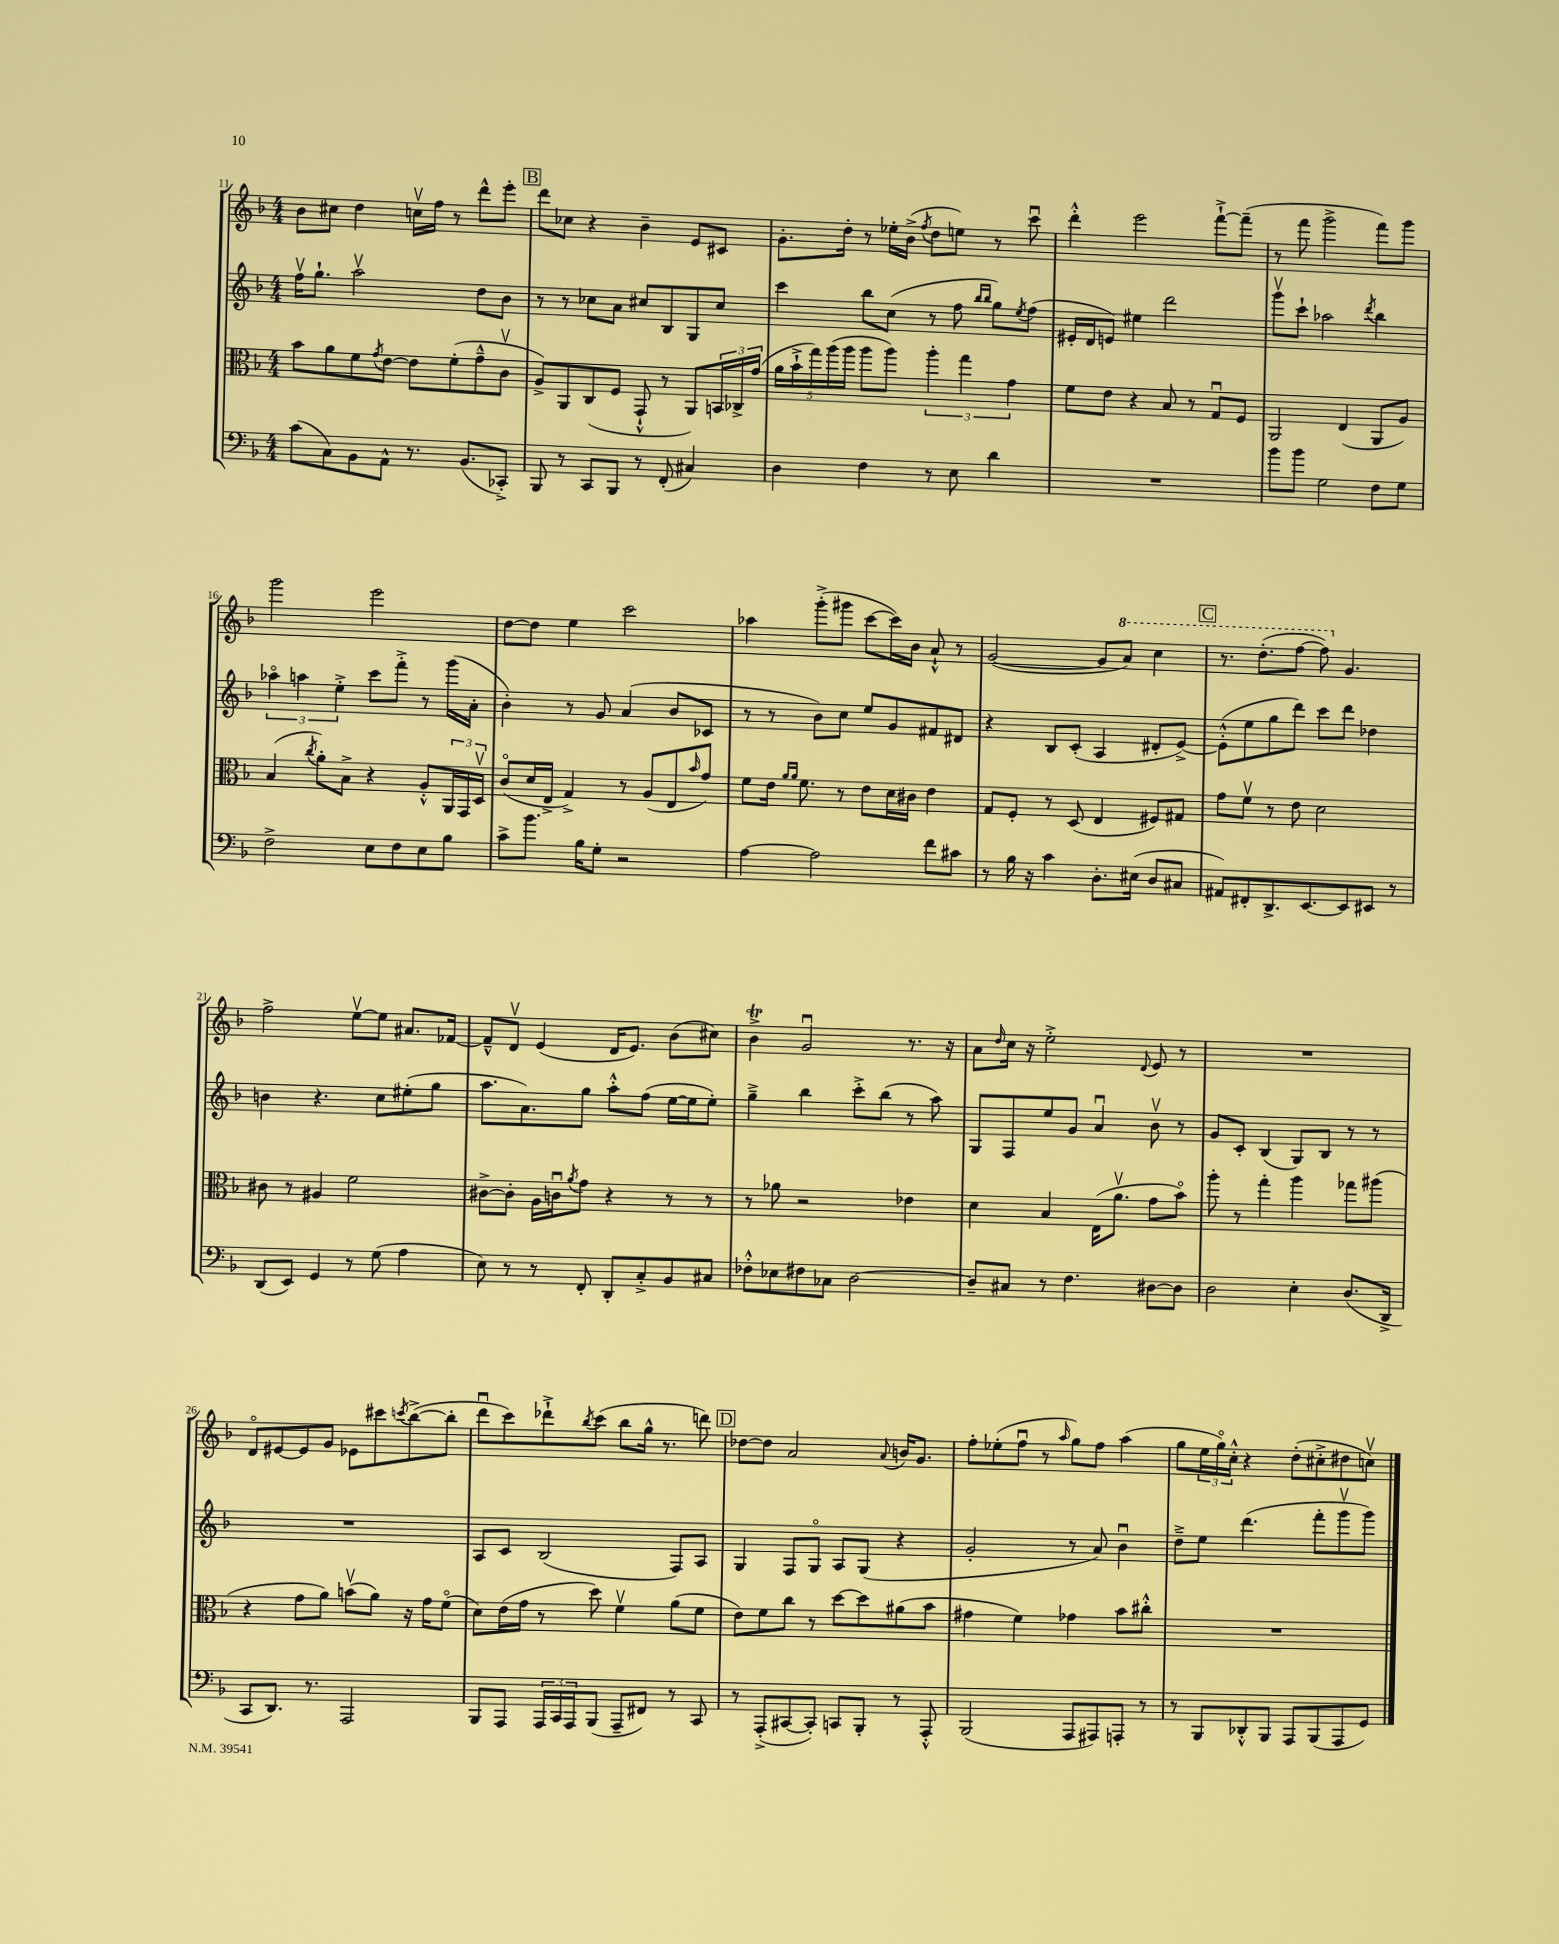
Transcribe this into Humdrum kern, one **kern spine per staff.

**kern	**kern	**kern	**kern
*staff4	*staff3	*staff2	*staff1
*clefF4	*clefC3	*clefG2	*clefG2
*k[b-]	*k[b-]	*k[b-]	*k[b-]
*M4/4	*M4/4	*M4/4	*M4/4
(8c	8b-	16ffv	8b-
.	.	8.gg`	.
8C)	8a	.	8cc#
8BB-	8f	2aav	4dd
.	8qg	.	.
8AA^^	[8e	.	.
8.r	8e]	.	16ccv
.	.	.	16ff
.	(8f'	.	8r
(8.BB-	.	.	.
.	8g~^^	8dd	8ddd^^
8CC-'^)	8cv	8b-	8eee'
=	=	=	=
8BBB-	8A^)	8r	8ddd
8r	8AA	8r	8cc-
8CC	(8C	8cc-	4r
8BBB-	8F	8a	.
8r	8GG`^^	8cc#	4b-~
(8FF'	8r	8B-	.
4C#)	8AA)	8G	8e
.	24BB	8cc#	8c#
.	24C-^	.	.
.	(24g	.	.
=	=	=	=
4D	20a	4ccc	8.g'
.	20b-`^	.	.
.	20gg)	.	.
.	(20aa	.	.
.	.	.	16dd'
.	20aa	.	.
4F	8aa	8bb-	8r
.	8aa)	(8cc	16ee-'
.	.	.	(16b-^
.	.	.	8qff
8r	6aa'	8r	8dd
8E	.	8ff	8ee)
.	6gg	.	.
.	.	16qqbb-	.
.	.	16qqbb-	.
4d	.	8gg)	8r
.	6g	.	.
.	.	8qee	.
.	.	(8ff	8cccu
=	=	=	=
1r	8f	16e#'	4ddd'^^
.	.	16d	.
.	8e	8e)	.
.	4r	4ee#	2eee
.	8B-	2ddd	.
.	8r	.	.
.	8Gu	.	[8fff`^
.	8F	.	(8fff~]
=	=	=	=
8b-	2AA	8gggv	8r
8b-	.	8ccc`	8fff
2G	.	2aa-	2ggg^
.	(4E	.	.
.	.	8qddd	.
8F	8AA	4bb-	8fff)
8G	8A)	.	8ggg
=	=	=	=
2F^	(4B-	6aa-o	2ggg
.	.	6aa	.
.	8qcc	.	.
.	8a')	.	.
.	.	6ee'^	.
.	8B-^	.	.
8E	4r	8ccc	2eee
8F	.	8fff'^	.
8E	8A'^^	8r	.
8B-	24AA	(16ggg	.
.	24GG	.	.
.	.	16a'	.
.	24Dv	.	.
=	=	=	=
8c^	(8co	4b-')	[8dd
8.b-	16d	.	8dd]
.	16E^	.	.
.	4G^)	8r	4ee
16B-	.	.	.
8G'	.	8g	.
2r	8r	(4a	2ccc
.	(8A	.	.
.	8E	8b-	.
.	16qqb-	.	.
.	8g)	8c-	.
=	=	=	=
[4A	8f	8r	4aa-
.	16e	8r	.
.	16qqa	.	.
.	16qqa	.	.
.	8.f	.	.
2A]	.	8b-)	(8ggg'^
.	8r	8cc	8ggg#
.	8e	8ee	[8ccc
.	16d	8g	16ccc])
.	16c#	.	16b-
8f	4e	8f#	8a`^^
8c#	.	8d#	8r
=	=	=	=
8r	8G	4r	([2g
16B-	8F'	.	.
16r	.	.	.
4c	8r	8B-	.
.	(8D	(8c'	.
8.D'	4E	4A	8g]
.	.	.	8aa)
(16E#	.	.	.
8D	8F#)	8d#'	4ccc
8C#	8G#	[8e^)	.
=	=	=	=
8AA#)	8g	(8e'^^]	8.r
8FF#'	8fv	8ee	.
.	.	.	(8.ddd'
8.DD^	8r	8gg	.
.	8e	8ddd)	[8fff
[8.EE	.	.	.
.	2d	8ccc	8fff])
8EE]	.	8ddd	4.g
8EE#	.	4dd-	.
8r	.	.	.
=	=	=	=
(8DD	8c#	4b	2ff^
8EE)	8r	.	.
4GG	4A#	4.r	.
8r	2f	.	[8eev
(8G	.	8cc	8ee]
4A	.	(8ee#'	8.a#
.	.	8gg	.
.	.	.	[16f-
=	=	=	=
8E)	[8c#^	8.aa	8f-~^^]
8r	8c#']	.	8dv
.	.	8.a)	.
8r	16A	.	(4e
.	16cu	.	.
.	8qa	.	.
8FF'	8g	8gg	.
8DD'	4r	8aa'^^	16d
.	.	.	8.e)
8C'^	.	(8ff	.
8BB-	8r	[16ee	(8b-
.	.	16ee]	.
8C#	8r	8ee')	8cc#)
=	=	=	=
8F-'^^	8r	4gg~^	4b-^
8E-	8a-	.	.
8F#	2r	4bb-	2gu
8C-	.	.	.
[2D	.	8ccc'^	.
.	.	(8bb-	.
.	4e-	8r	8.r
.	.	8aa)	.
.	.	.	16r
=	=	=	=
8D~]	4d	8G	8a
.	.	.	16qqdd
8C#	.	8F	16cc
.	.	.	16r
8r	4B-	8ee	2ee'^
4.F	.	8g	.
.	(16E	4au	.
.	8.av	.	.
.	.	.	8qqd
[8D#	8g	8b-v	8e
8D#]	8b-o)	8r	8r
=	=	=	=
2D	8aa'	8g	1r
.	8r	8c'	.
.	4gg'	(4B-	.
4E'	4aa	8G)	.
.	.	8B-	.
(8.D	8gg-	8r	.
.	(8aa#	8r	.
16DD^	.	.	.
=	=	=	=
8CC	4r	1r	8do
8.DD)	.	.	[8e#
.	8g	.	8e#]
8.r	.	.	.
.	8a)	.	8g
2AAA	(8bv	.	8e-
.	8a)	.	8ccc#
.	.	.	8qccc
.	16r	.	([8bb-^
.	16g	.	.
.	(8fo	.	8bb-']
=	=	=	=
8BBB-	8d)	8A	8dddu
8AAA	(16e	8c	8ccc)
.	16g	.	.
24AAA	8r	(2B-	8ddd-`^
24CC	.	.	.
24AAA	.	.	.
.	.	.	8qbb-
(8BBB-	8dd)	.	(8ccc
8AAA~	4fv	.	8bb-
8FF#)	.	.	16gg^^
.	.	.	8.r
8r	(8a	8F)	.
8CC	8f	8A	8ddd)
=	=	=	=
8r	8e)	4G	[8dd-
(8AAA'^	8f	.	8dd-]
[8CC#	8cc	8F	2a
8CC#'])	8r	8Go	.
8CC	[8dd	8A	.
8BBB-'	8dd]	(8G	.
.	.	.	8qqa
8r	(8a#	4r	16b
.	.	.	8.g
8AAA'^^	8b-	.	.
=	=	=	=
(2BBB-	4g#	2g'	8ff'
.	.	.	(8ee-'
.	4f)	.	8ffu
.	.	.	8r
.	.	.	16qqaa
8AAA	4g-	8r	8gg)
8AAA#)	.	8a)	8ff
8AAA'	8b-	4b-u	(4aa
8r	8cc#'^^	.	.
=	=	=	=
8r	1r	8dd~^	8gg
8BBB-	.	8ee	24ee
.	.	.	24ggo)
.	.	.	24cc'^^
8DD-'^^	.	(4.ddd	4r
8BBB-	.	.	.
8AAA	.	.	(8dd'
(8BBB-	.	8fff'	8cc#'^
8AAA	.	8gggv	8dd#
8GG)	.	8ggg)	8ccv)
==	==	==	==
*-	*-	*-	*-
